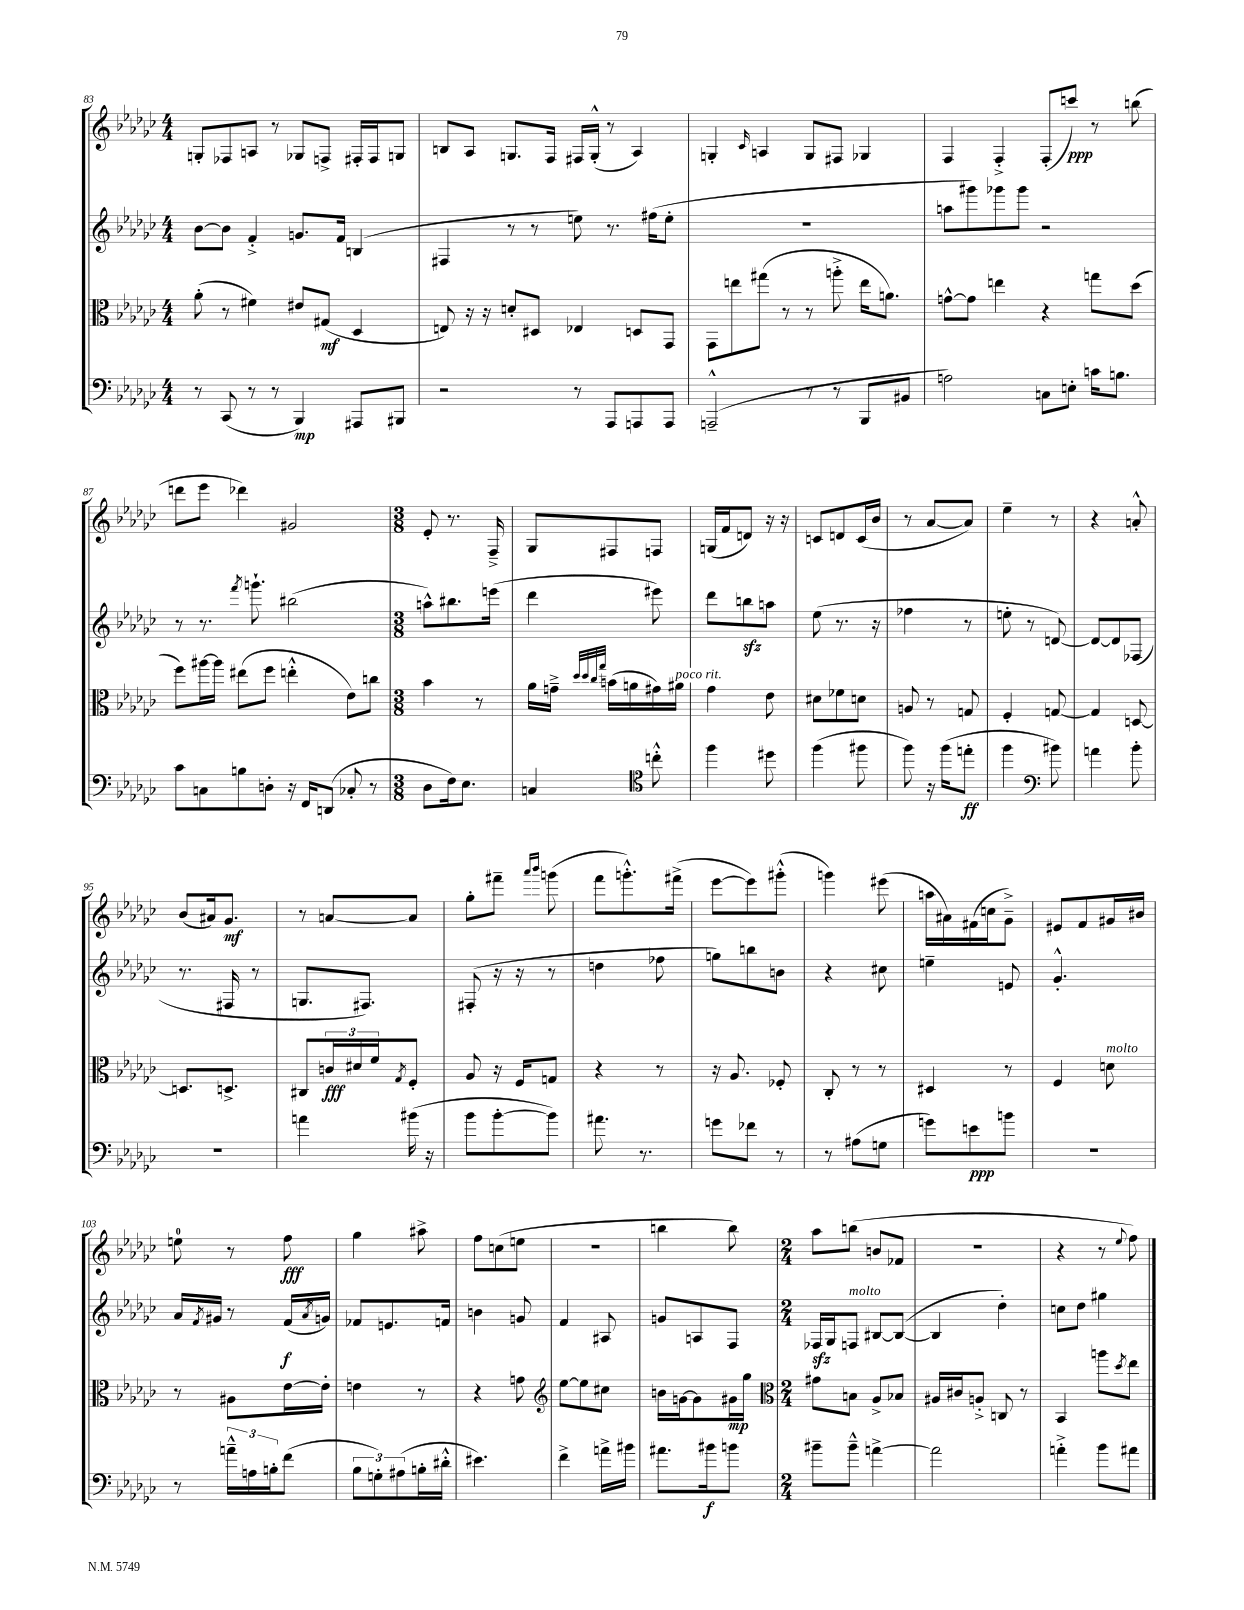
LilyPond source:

<<
\new StaffGroup <<
\new Staff = "s0" {
    \clef treble \key ges \major \numericTimeSignature \time 4/4
    g8-. fes8 a8 r8 ges8 f8-> fis16-. fis16 g8 |
    b8 aes8 g8. f16 fis16 g16-.-^( r8 aes4) |
    g4-. \grace { ces'16 } a4 g8 fis8 ges4 |
    f4 f4-.-> f8-.( c'''8\ppp) r8 b''8( |
    d'''8 ees'''8 des'''4) gis'2 |
    \numericTimeSignature \time 3/8 ees'8-. r8. f16---> |
    ges8 fis8 f8 |
    g16( f'16 d'8) r16 r16 |
    c'8 d'8 c'16( bes'16 |
    r8 aes'8~ aes'8) |
    ees''4-- r8 |
    r4 a'8-.-^ |
    bes'8( ais'16) ges'8.\mf |
    r8 a'8~ a'8 |
    ges''8-. fis'''8-- \grace { aes'''16 bes'''16 } g'''8( |
    f'''8 g'''8.-.-^) fis'''16->( |
    ees'''8~ ees'''8) gis'''8-.-^( |
    g'''4) eis'''8( |
    a''16 ais'16) fis'16( c''16 ges'8--->) |
    eis'8 f'8 gis'16 bis'16 |
    e''8-0 r8 f''8\fff |
    ges''4 ais''8-> |
    f''8 c''8( e''8 |
    R4. |
    b''4 b''8) |
    \numericTimeSignature \time 2/4 aes''8 b''8( b'8 fes'8 |
    R2 |
    r4 r8 \appoggiatura { ees''8 } f''8) \bar "|." |
}
\new Staff = "s1" {
    \clef treble \key ges \major \numericTimeSignature \time 4/4
    bes'8~ bes'8 f'4-.-> g'8. f'16 b4( |
    fis4 r8 r8 e''8) r8. fis''16( e''8-. |
    R1 |
    a''8 gis'''8) ges'''8 ges'''8 r2 |
    r8 r8. \acciaccatura { f'''8 } g'''8.-! bis''2( |
    \numericTimeSignature \time 3/8 a''8-^) bis''8. e'''16( |
    des'''4 eis'''8) |
    des'''8 b''8\sfz a''8 |
    ees''8( r8. r16 |
    fes''4 r8 |
    e''8-. r8 d'8~) |
    d'8~ d'8 fes8( |
    r8. fis16 r8 |
    g8. fis8.) |
    fis8-.( r16 r16 r8 |
    d''4 fes''8 |
    g''8) b''8 b'8 |
    r4 cis''8 |
    e''4-- e'8 |
    ges'4.-.-^ |
    aes'16 \acciaccatura { f'8 } gis'16 r8 f'16\f( \acciaccatura { aes'8 } g'16) |
    fes'8 e'8. f'16 |
    b'4 g'8 |
    f'4 ais8 |
    g'8 a8 f8 |
    \numericTimeSignature \time 2/4 fes16\sfz ges16 f8^\markup { \italic "molto" } bis8~ bis8~( |
    bis4 des''4-.) |
    c''8 des''8 gis''4 \bar "|." |
}
\new Staff = "s2" {
    \clef alto \key ges \major \numericTimeSignature \time 4/4
    aes'8-.( r8 fis'4) eis'8 gis8\mf( des4 |
    e8) r16 r16 d'8-. dis8 ees4 d8 ges,8 |
    ges,8 e''8 gis''8( r8 r8 a''8-.-> e''16 a'8.) |
    g'8~-^ g'8 e''4 r4 g''8 des''8( |
    f''8) ais''16~ ais''16 eis''8( f''8 e''4-.-^ ees'8) c''8 |
    \numericTimeSignature \time 3/8 bes'4 r8 |
    aes'16 g'16---> \grace { des''32 des''32 ces''32 ges''32 } b'16( a'16 gis'16) ais'16^\markup { \italic "poco rit." } |
    ges'4 ees'8 |
    dis'8 fes'8 d'8 |
    a8 r8 g8 |
    f4-. g8~ |
    g4 d8~ |
    d8. d8.-> |
    cis8 \tuplet 3/2 { c'16\fff dis'16 f'16 } \acciaccatura { ges8 } f8-. |
    aes8 r16 f16 g8 |
    r4 r8 |
    r16 aes8. fes8-. |
    ces8-. r8 r8 |
    dis4 r8 |
    f4 d'8^\markup { \italic "molto" } |
    r8 ais8 ees'16~ ees'16-. |
    e'4 r8 |
    r4 g'8 |
    \clef treble ees''8~ ees''8 cis''8 |
    b'16 g'16~ g'8 gis'16\mp ges''16 |
    \numericTimeSignature \time 2/4 \clef alto gis'8 b8 aes8-> bes8 |
    ais16 cis'16 a8-.-> c8 r8 |
    bes,4 a''8 \acciaccatura { des''8 } ees''8 \bar "|." |
}
\new Staff = "s3" {
    \clef bass \key ges \major \numericTimeSignature \time 4/4
    r8 ces,8( r8 r8 bes,,4\mp) ais,,8 bis,,8 |
    r2 r8 aes,,8 a,,8 a,,8 |
    a,,2---^( r8 r8 bes,,8 bis,8 |
    a2) c8 e8-. c'16 b8. |
    ces'8 c8 b8 d8-. r16 f,16 d,8( ces8-. r8 |
    \numericTimeSignature \time 3/8 des8 f16) ees8. |
    c4 \clef tenor c''8-.-^ |
    f''4 dis''8 |
    f''4( fis''8 |
    f''8) r16 f''16( e''8-.\ff |
    f''4 \clef bass bis'8) |
    a'4 bes'8-. |
    R4. |
    a'4 bis'16( r16 |
    bes'8 bes'8~-. bes'8) |
    ais'8. r8. |
    g'8 fes'8 r8 |
    r8 ais8( g8 |
    g'8) e'8\ppp b'8 |
    R4. |
    r8 \tuplet 3/2 { a'16---^ a16 b16-. } f'8( |
    \tuplet 3/2 { bes8 g8-.) ais8( } b16-. dis'16-.-^ |
    eis'4.) |
    f'4-> a'16-> bis'16 |
    ais'8. bis'16\f b'8 |
    \numericTimeSignature \time 2/4 bis'8-- bis'8---^ a'4~-> |
    a'2 |
    a'4-.-> bes'8 ais'8 \bar "|." |
}
>>
>>
\layout { \context { \Score currentBarNumber = #83 } }
